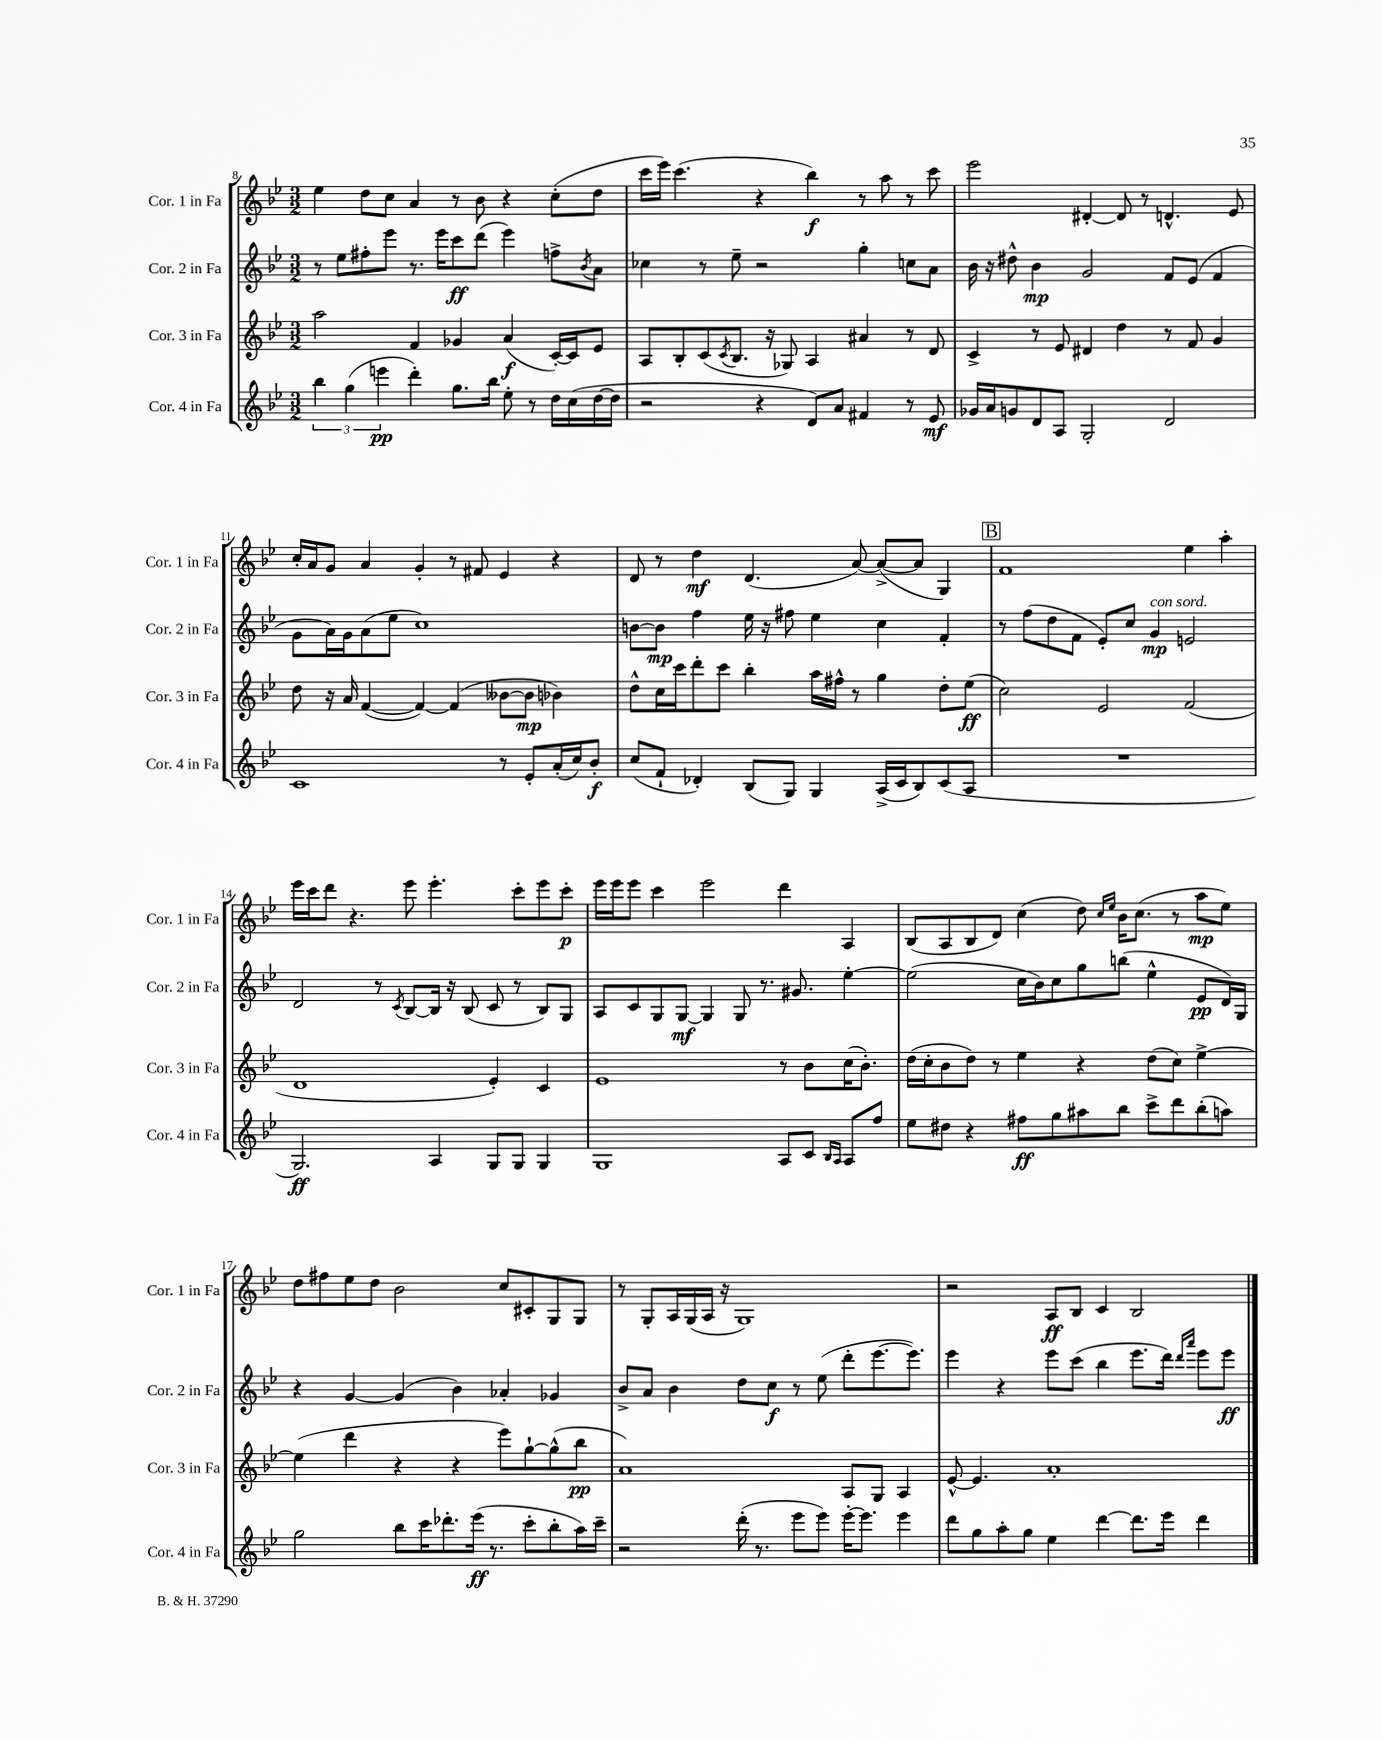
<<
\new StaffGroup <<
\new Staff = "s0" \with { instrumentName = "Cor. 1 in Fa" shortInstrumentName = "Cor. 1 in Fa" } {
    \clef treble \key bes \major \numericTimeSignature \time 3/2
    ees''4 d''8 c''8 a'4 r8 bes'8 r4 c''8-.( d''8 |
    c'''16 ees'''16) c'''4.( r4 bes''4\f) r8 a''8 r8 c'''8 |
    ees'''2 dis'4~-. dis'8 r8 d'4.-^ ees'8 |
    c''16-. a'16 g'8 a'4 g'4-. r8 fis'8 ees'4 r4 |
    d'8 r8 d''4\mf d'4.( a'8~) a'8~->( a'8 g4) |
    \mark \markup { \box "B" } f'1 ees''4 a''4-. |
    ees'''16 c'''16 d'''8 r4. ees'''8 ees'''4.-. c'''8-. ees'''8 c'''8-.\p |
    ees'''16 ees'''16 ees'''8 c'''4 ees'''2 d'''4 a4 |
    bes8( a8 bes8 d'8) c''4( d''8) \grace { c''16 ees''16 } bes'16 c''8.( r8 a''8\mp ees''8) |
    d''8 fis''8 ees''8 d''8 bes'2 c''8 cis'8-. g8 g8 |
    r8 g8-. a16 g16( a16 r16 g1) |
    r2 a8\ff bes8 c'4 bes2 \bar "|." |
}
\new Staff = "s1" \with { instrumentName = "Cor. 2 in Fa" shortInstrumentName = "Cor. 2 in Fa" } {
    \clef treble \key bes \major \numericTimeSignature \time 3/2
    r8 ees''8 fis''8-. ees'''8 r8. ees'''16 c'''8\ff d'''8( ees'''4) f''8-> \acciaccatura { bes'8 } a'8 |
    ces''4 r8 ees''8-- r2 g''4-. c''8 a'8 |
    bes'16 r16 dis''8-^ bes'4\mp g'2 f'8 ees'8( f'4 |
    g'8 a'16) g'16 a'8( ees''8 c''1) |
    b'8~ b'8\mp f''4 ees''16 r16 fis''8 ees''4 c''4 f'4-. |
    \mark \markup { \box "B" } r8 f''8( d''8 f'8 ees'8-.) c''8 g'4\mp^\markup { \italic "con sord." } e'2 |
    d'2 r8 \acciaccatura { c'8 } bes8~ bes16 r16 bes8( c'8 r8 bes8) g8 |
    a8 c'8 g8 g8~\mf g4 g8 r8. gis'8. ees''4~-. |
    ees''2( c''16 bes'16) c''8 g''8 b''8( ees''4-^ ees'8\pp d'16) g16 |
    r4 g'4~ g'4( bes'4) aes'4-. ges'4 |
    bes'8-> a'8 bes'4 d''8 c''8\f r8 ees''8( d'''8-. ees'''8.~ ees'''8.) |
    ees'''4 r4 ees'''8 c'''8( bes''4 ees'''8. d'''16) \grace { d'''16 a'''16 } ees'''8 ees'''8\ff \bar "|." |
}
\new Staff = "s2" \with { instrumentName = "Cor. 3 in Fa" shortInstrumentName = "Cor. 3 in Fa" } {
    \clef treble \key bes \major \numericTimeSignature \time 3/2
    a''2 f'4 ges'4 a'4\f( c'16~-.) c'16 ees'8 |
    a8 bes8-. c'8( \acciaccatura { c'8 } bes8. r16 ges8) a4 ais'4 r8 d'8 |
    c'4-> r8 ees'8 dis'4 d''4 r8 f'8 g'4 |
    d''8 r16 a'16 f'4~( f'4~) f'4( beses'8~ beses'8\mp bes'4) |
    d''8-^ c''16 c'''16 d'''8-. c'''8 bes''4-. a''16 fis''16-^ r8 g''4 d''8-. ees''8\ff( |
    \mark \markup { \box "B" } c''2) ees'2 f'2( |
    d'1 ees'4-.) c'4 |
    ees'1 r8 bes'8 c''16( bes'8.-.) |
    d''16( c''16-. bes'8 d''8) r8 ees''4 r4 d''8( c''8) ees''4~-> |
    ees''4( d'''4 r4 r4 ees'''8) g''8~-! g''8-^( bes''8\pp |
    a'1) a8 g8 a4 |
    ees'8~-^ ees'4. a'1-. \bar "|." |
}
\new Staff = "s3" \with { instrumentName = "Cor. 4 in Fa" shortInstrumentName = "Cor. 4 in Fa" } {
    \clef treble \key bes \major \numericTimeSignature \time 3/2
    \tuplet 3/2 { bes''4 g''4( e'''4\pp } d'''4-.) g''8. bes''16 ees''8-. r8 d''16 c''16( d''16~ d''16 |
    r2 r4 d'8) a'8 fis'4 r8 ees'8\mf |
    ges'16 a'16 g'8 d'8 a8 g2-. d'2 |
    c'1 r8 ees'8-. a'16-.( c''16) bes'8-.\f |
    c''8( f'8-! des'4-.) bes8( g8) g4 a16->( c'16 bes8) c'8( a8 |
    \mark \markup { \box "B" } R1. |
    g2.\ff) a4 g8 g8 g4 |
    g1 a8 c'8 \grace { bes16 a16 } a8 f''8 |
    ees''8 dis''8 r4 fis''8\ff g''8 ais''8 bes''8 c'''8-> d'''8 bes''8-.( a''8) |
    g''2 bes''8 c'''16 des'''8.-. ees'''16\ff( r8. c'''8-. bes''8-. a''16) c'''16-- |
    r2 d'''16-.( r8. ees'''8 ees'''8) ees'''16~-. ees'''8. ees'''4 |
    d'''8 g''8 a''8-. g''8 ees''4 d'''4~ d'''8. ees'''16 d'''4 \bar "|." |
}
>>
>>
\layout { \context { \Score currentBarNumber = #8 } }
